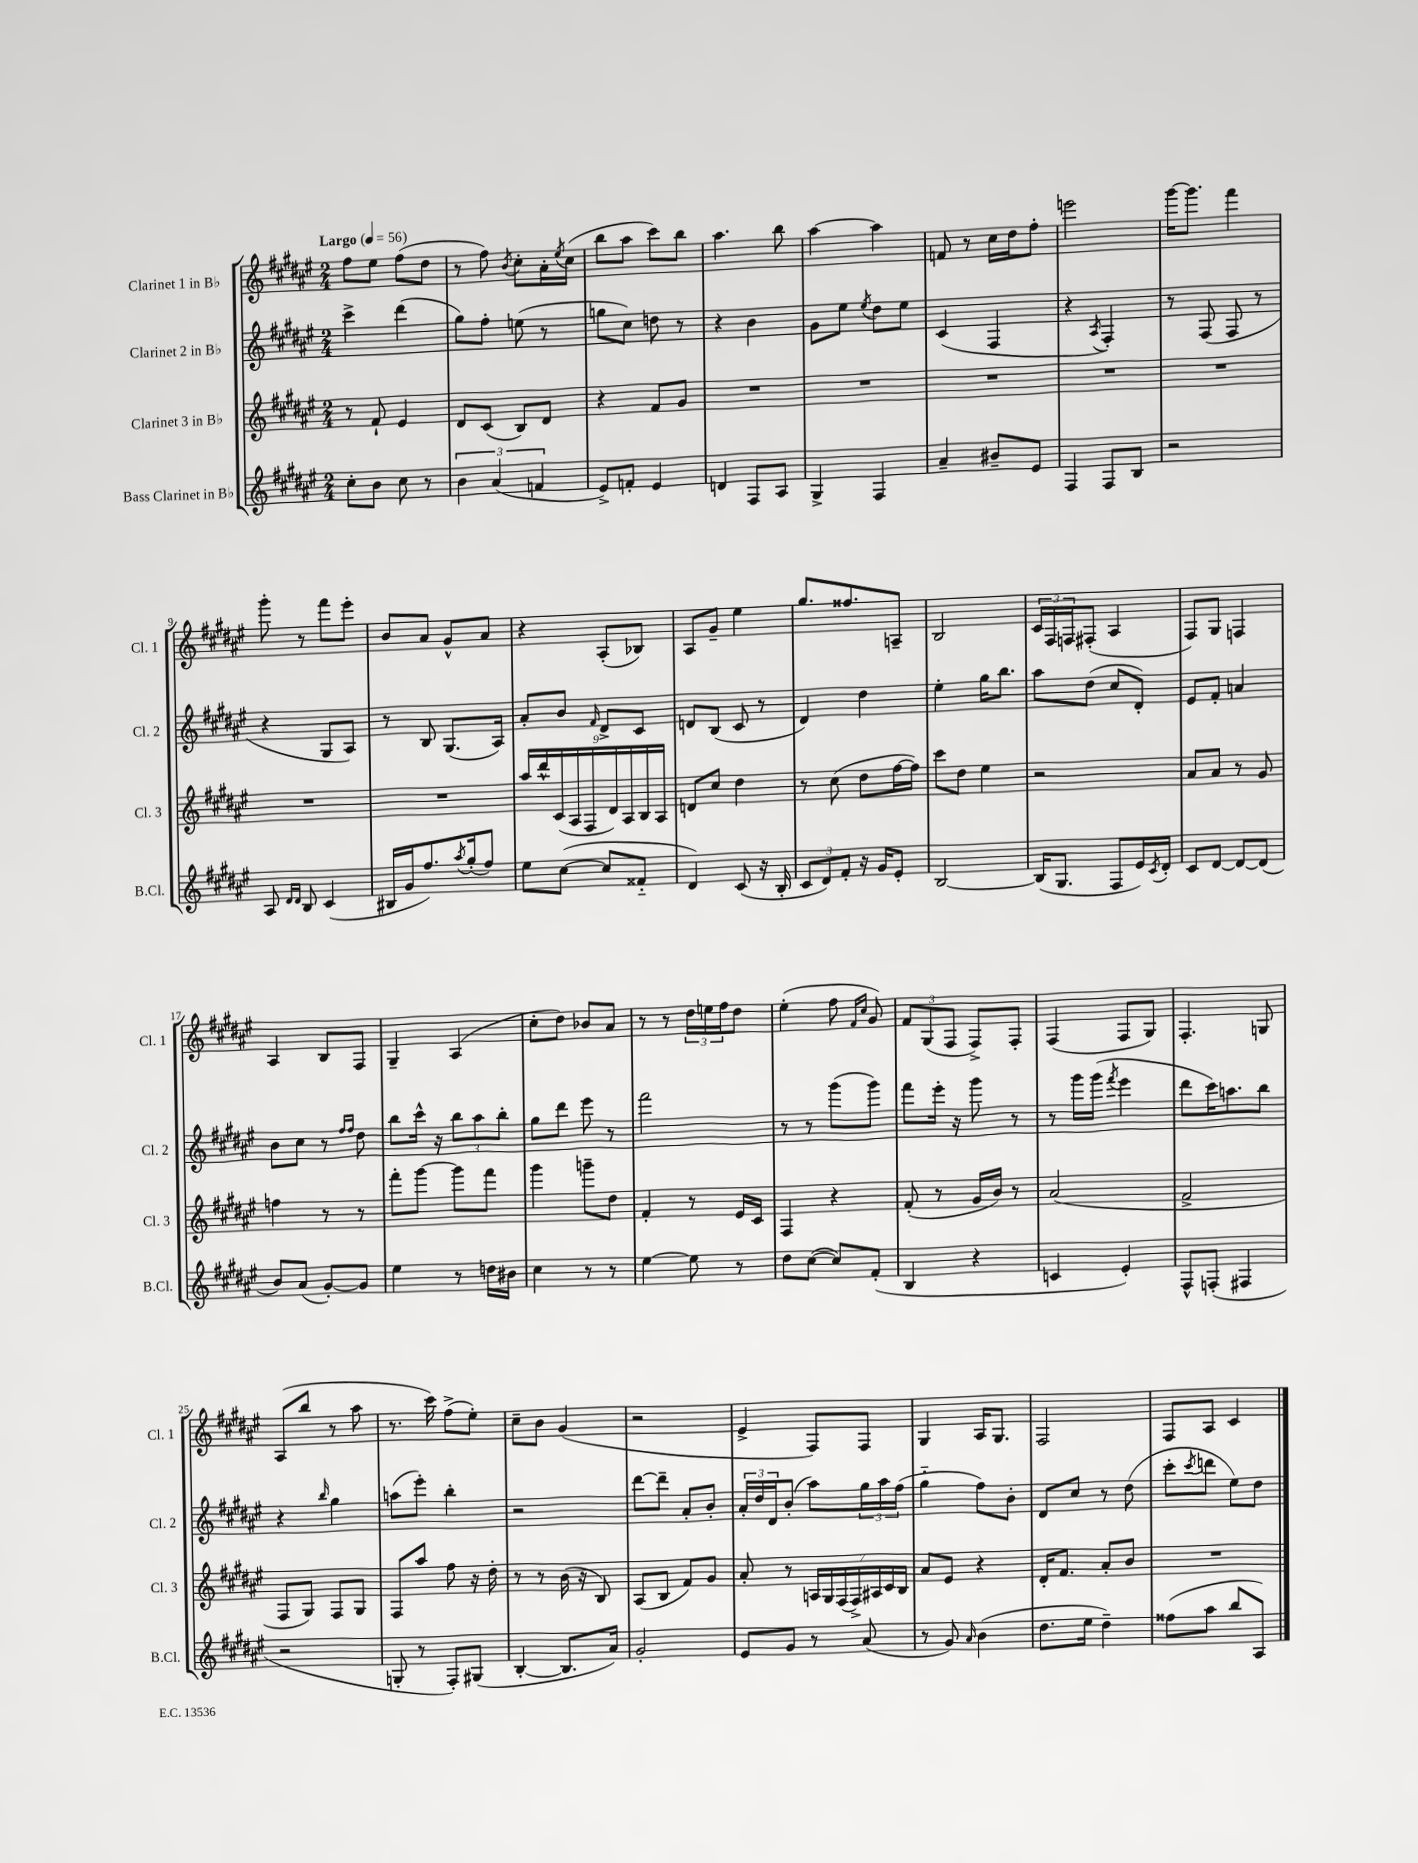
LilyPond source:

<<
\new StaffGroup <<
\new Staff = "s0" \with { instrumentName = "Clarinet 1 in Bb" shortInstrumentName = "Cl. 1" } {
    \clef treble \key fis \major \numericTimeSignature \time 2/4 \tempo "Largo" 4 = 56
    fis''8 eis''8 fis''8( dis''8 |
    r8 fis''8) \acciaccatura { b'8 } cis''8-. ais'16-. \acciaccatura { eis''8 } cis''16( |
    b''8 ais''8 cis'''8) b''8 |
    ais''4. b''8 |
    ais''4~ ais''4 |
    f'8 r8 cis''16 dis''16 fis''8-. |
    e'''2 |
    gis'''16~ gis'''8. fis'''4 |
    gis'''8-. r8 fis'''8 eis'''8-. |
    b'8 ais'8 gis'8-^ ais'8 |
    r4 ais8-.( bes8) |
    ais8 gis'8-- eis''4 |
    gis''8. fisis''8. a8-- |
    b2 |
    \tuplet 3/2 { cis'16 fis16 f16 } fis8-.( ais4 |
    fis8) gis8 f4 |
    ais4 b8 fis8 |
    gis4-- ais4( |
    cis''8-. dis''8) bes'8 ais'8 |
    r8 r8 \tuplet 3/2 { dis''16 e''16 fis''16 } dis''8 |
    eis''4-.( fis''8 \grace { fis'16 cis''16 } gis'8) |
    \tuplet 3/2 { fis'8 gis8( fis8 } fis8->) fis8-. |
    fis4( fis8 gis8) |
    fis4.-. g8 |
    ais8( b''8 r8 ais''8 |
    r8. cis'''16) fis''8->( eis''8-.) |
    cis''8-- b'8 gis'4( |
    r2 |
    eis'4-> fis8) fis8 |
    gis4 ais16 gis8. |
    fis2 |
    fis8 ais8 cis'4 \bar "|." |
}
\new Staff = "s1" \with { instrumentName = "Clarinet 2 in Bb" shortInstrumentName = "Cl. 2" } {
    \clef treble \key fis \major \numericTimeSignature \time 2/4
    cis'''4-> dis'''4( |
    gis''8) fis''8-. e''8( r8 |
    g''8 cis''8) d''8 r8 |
    r4 b'4 |
    gis'8 eis''8 \acciaccatura { eis''8 } dis''8 eis''8 |
    cis'4( fis4 |
    r4 \acciaccatura { ais8 } fis4-.) |
    r8 fis8( fis8 r8 |
    r4 gis8 ais8) |
    r8 b8 gis8.( ais16) |
    ais'8-. b'8 \grace { fis'16 } dis'8-> cis'8 |
    d'8 b8( cis'8 r8 |
    dis'4) dis''4 |
    eis''4-. gis''16 b''8. |
    ais''8 dis''8( cis''8 dis'8-.) |
    eis'8 fis'8-. a'4 |
    b'8 cis''8 r8 \grace { fis''16 fis''16 } dis''8 |
    b''8 cis'''16-^ r16 \tuplet 3/2 { b''8 ais''8 b''8-. } |
    gis''8 dis'''8 eis'''8 r8 |
    fis'''2 |
    r8 r8 gis'''8( gis'''8) |
    fis'''8 eis'''16-. r16 gis'''8 r8 |
    r8 gis'''16 gis'''16( \acciaccatura { fis'''8 } eis'''4 |
    dis'''8 cis'''16) a''8. b''8 |
    r4 \grace { b''16 } gis''4 |
    a''8( eis'''8-.) b''4-. |
    r2 |
    dis'''8~ dis'''8-- ais'8-. b'8-. |
    \tuplet 3/2 { ais'16-. dis''16 dis'16 } b'8-.( ais''8) \tuplet 3/2 { gis''16 ais''16 fis''16( } |
    gis''4-_ fis''8) b'8-. |
    dis'8 cis''8 r8 dis''8( |
    cis'''8-. \acciaccatura { cis'''8 } d'''8 eis''8) dis''8 \bar "|." |
}
\new Staff = "s2" \with { instrumentName = "Clarinet 3 in Bb" shortInstrumentName = "Cl. 3" } {
    \clef treble \key fis \major \numericTimeSignature \time 2/4
    r8 fis'8-! eis'4 |
    dis'8 cis'8( b8) dis'8 |
    r4 fis'8 gis'8 |
    R2 |
    R2 |
    R2 |
    R2 |
    R2 |
    R2 |
    R2 |
    \tuplet 9/8 { ais''16 dis'''16-^ cis'16( ais16 fis16 dis'16) ais16 b16 ais16 } |
    d'8 cis''8 dis''4 |
    r8 cis''8( dis''8 fis''16~ fis''16) |
    cis'''8 dis''8 eis''4 |
    r2 |
    ais'8 ais'8 r8 gis'8 |
    f''4 r8 r8 |
    fis'''8-. gis'''8~ gis'''8 fis'''8 |
    gis'''4 g'''8-- dis''8 |
    fis'4-. r8 eis'16 cis'16 |
    fis4 r4 |
    fis'8-.( r8 gis'16 b'16) r8 |
    ais'2( |
    fis'2-> |
    fis8 gis8) fis8 gis8 |
    fis8 ais''8 fis''8 r16 dis''16-. |
    r8 r8 b'16( r16 b8) |
    ais8( b8 fis'8) gis'8 |
    ais'8-. r8 \tuplet 7/4 { a16 gis16 fis16( fis16->) ais16 cis'16 b16 } |
    ais'8 eis'8 r4 |
    dis'16-. fis'8. ais'8-. b'8 |
    R2 \bar "|." |
}
\new Staff = "s3" \with { instrumentName = "Bass Clarinet in Bb" shortInstrumentName = "B.Cl." } {
    \clef treble \key fis \major \numericTimeSignature \time 2/4
    cis''8-. b'8 cis''8 r8 |
    \tuplet 3/2 { b'4 ais'4( f'4 } |
    eis'8->) f'8-. eis'4 |
    d'4 fis8 ais8 |
    gis4-> fis4 |
    ais'4-- bis'8-- eis'8 |
    fis4 fis8 b8 |
    r2 |
    ais8 \grace { dis'16 dis'16 } b8 cis'4( |
    bis16 gis'16 fis''8.) \acciaccatura { ais''8 } gis''16-.( fis''8) |
    eis''8 cis''8~( cis''8 fisis'8-_ |
    dis'4) cis'8( r16 b16-. |
    \tuplet 3/2 { cis'8 dis'8) fis'8-. } r16 gis'16 eis'8-. |
    b2~ |
    b16( gis8. fis8 eis'16) \acciaccatura { cis'8 } dis'16-. |
    cis'8 dis'8~ dis'8~ dis'8( |
    b'8) ais'8( gis'8~-.) gis'8 |
    eis''4 r8 d''16 bis'16 |
    cis''4 r8 r8 |
    eis''4~ eis''8 r8 |
    dis''8 cis''8~( cis''8) fis'8-.( |
    b4 r4 |
    c'4 eis'4-.) |
    fis8-^ f8-.( fis4 |
    r2 |
    g8-. r8 fis8-.) gis8( |
    b4~-. b8. ais'16) |
    gis'2-. |
    eis'8 gis'8 r8 ais'8( |
    r8 gis'8) \grace { ais'16 } b'4( |
    dis''8. eis''16 dis''4--) |
    fisis''8( ais''8 b''8 ais8) \bar "|." |
}
>>
>>
